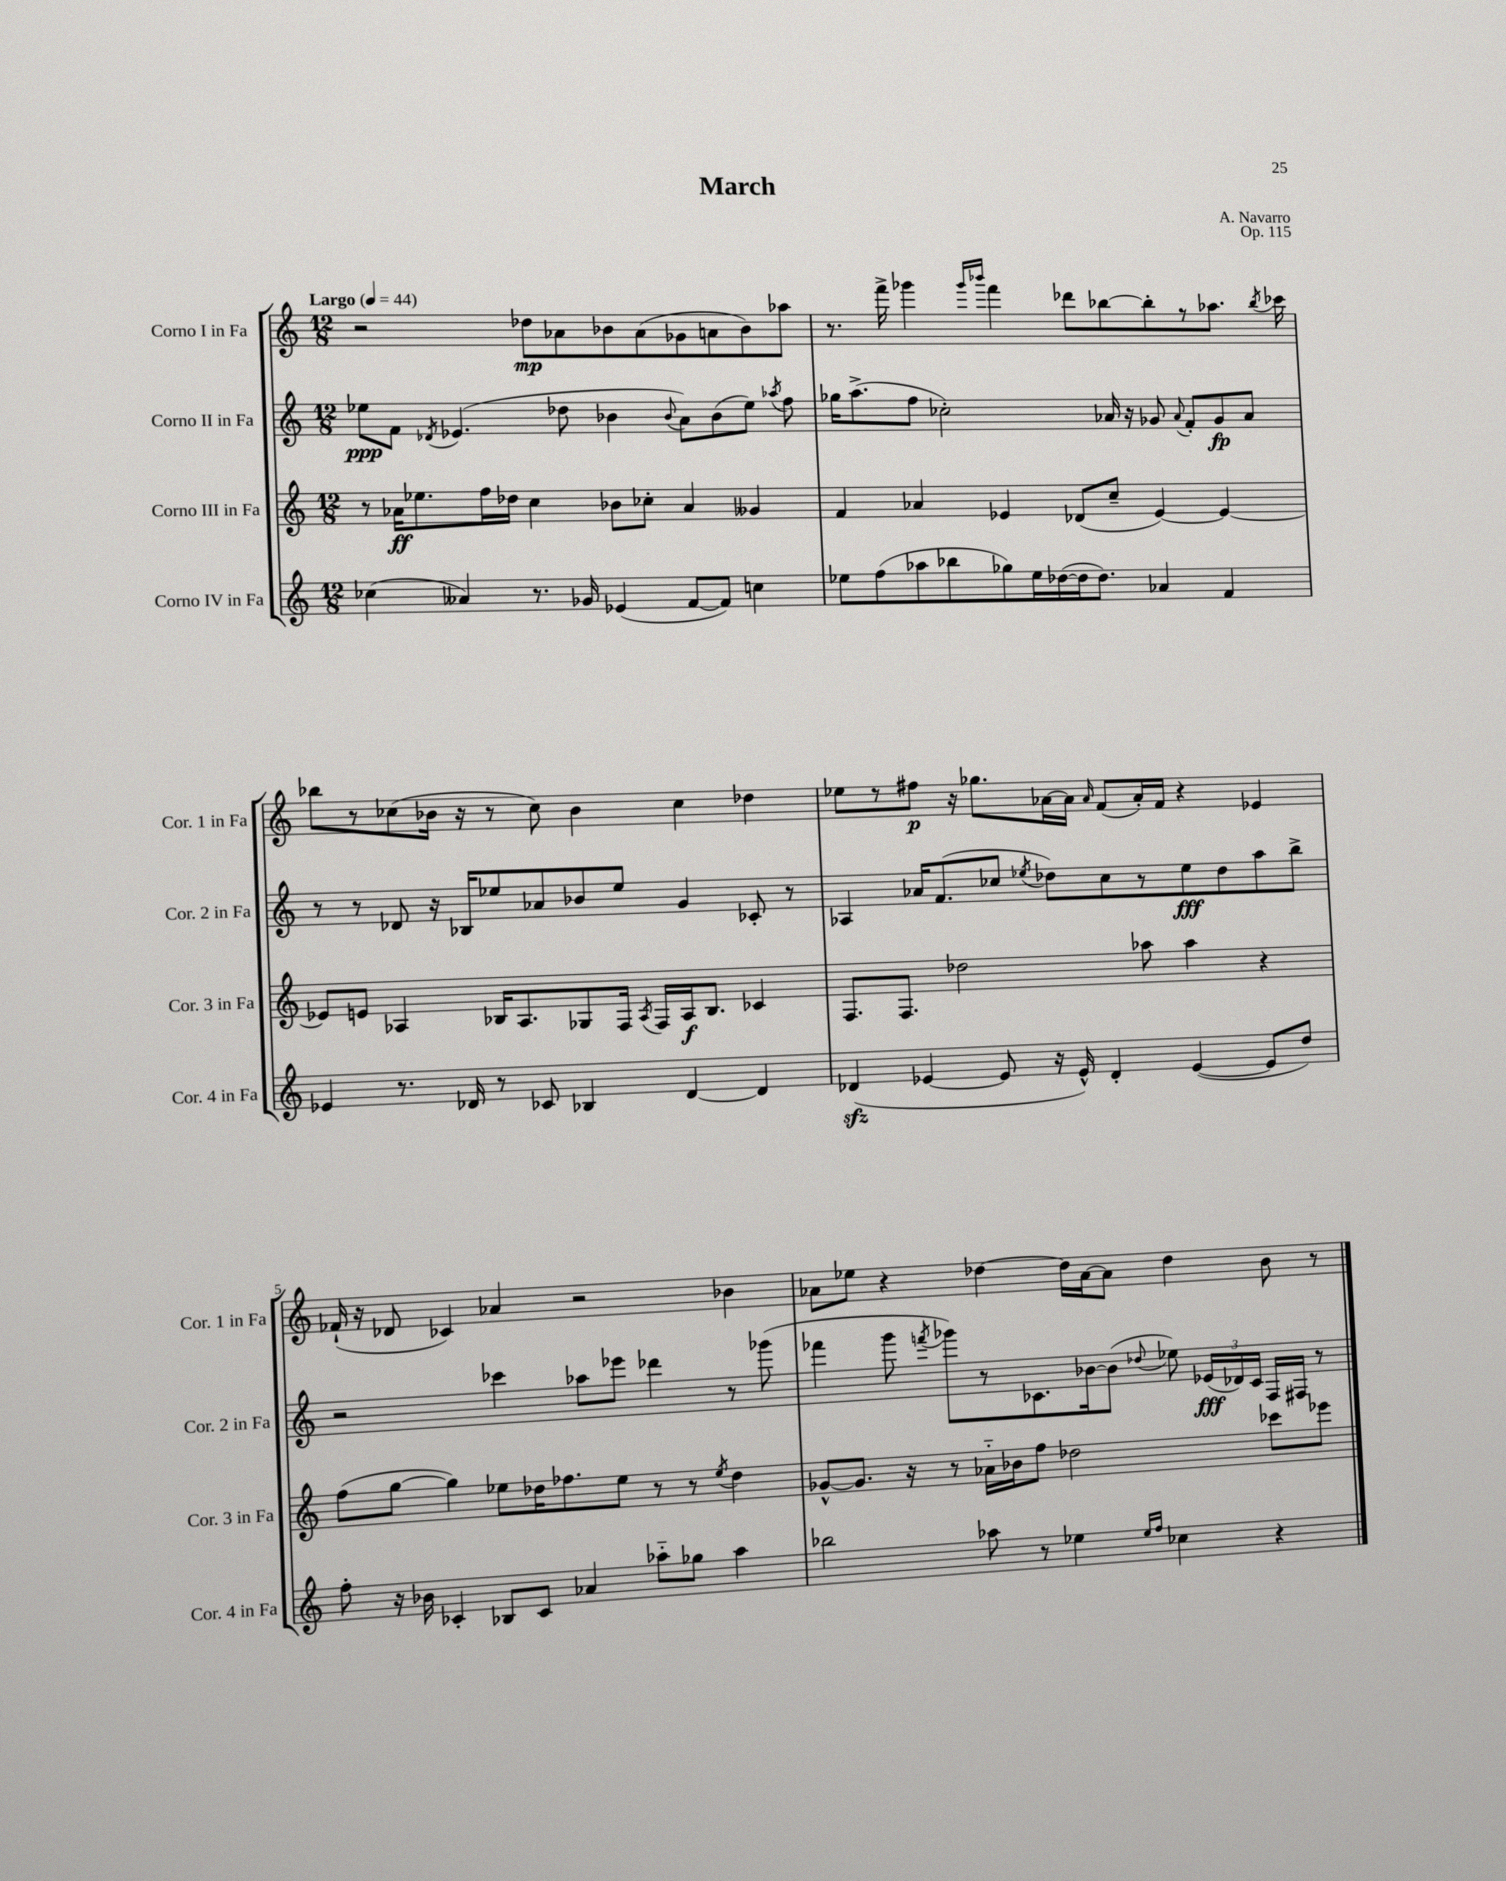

**kern	**kern	**dynam	**kern	**dynam	**kern	**dynam
*part4	*part3	*part3	*part2	*part2	*part1	*part1
*staff4	*staff3	*staff3	*staff2	*staff2	*staff1	*staff1
*I"Corno IV in Fa	*I"Corno III in Fa	*	*I"Corno II in Fa	*	*I"Corno I in Fa	*
*I'Cor. 4 in Fa	*I'Cor. 3 in Fa	*	*I'Cor. 2 in Fa	*	*I'Cor. 1 in Fa	*
*clefG2	*clefG2	*	*clefG2	*	*clefG2	*
*k[]	*k[]	*	*k[]	*	*k[]	*
*M12/8	*M12/8	*	*M12/8	*	*M12/8	*
*MM44	*MM44	*	*MM44	*	*MM44	*
=1	=1	=1	=1	=1	=1	=1
!	!	!	!	!	!LO:TX:a:B:t=Largo	!
(4cc-X\	8r	.	8ee-X\L	ppp	2r	.
.	16a-X\KL	ff	8f\J	.	.	.
.	8.ee-X\	.	.	.	.	.
.	.	.	8qd-X/	.	.	.
4a--X/)	.	.	(4.e-X/	.	.	.
.	16ff\L	.	.	.	.	.
.	16dd-X\JJ	.	.	.	.	.
8.r	4cc\	.	.	.	8dd-X\L	mp
.	.	.	8dd-X\	.	8a-X\	.
16g-X/	.	.	.	.	.	.
(4e-X/	8b-X\L	.	4b-X\	.	8b-X\	.
.	8cc-X'\J	.	.	.	(8a-\	.
.	.	.	8qqb-/	.	.	.
[8f/L	4a-/	.	8a\L)	.	8g-X\	.
8f/J])	.	.	(8b-\	.	8an\	.
4ccn\	4g--X/	.	8ee-\J)	.	8b-\)	.
.	.	.	8qaa-X/	.	.	.
.	.	.	8ff\	.	8aa-X\J	.
=2	=2	=2	=2	=2	=2	=2
8ee-X\L	4f/	.	16gg-X\KL	.	8.r	.
.	.	.	(8.aa^\	.	.	.
(8ff\	.	.	.	.	.	.
.	.	.	.	.	16fff^\	.
8aa-X\	4a-X/	.	8ff\J	.	4ggg-X\	.
8bb-X\	.	.	2cc-X'\)	.	.	.
.	.	.	.	.	16qqggg-/LL	.
.	.	.	.	.	16qqbbb-X/JJ	.
8gg-X\)	4e-X/	.	.	.	4fff\	.
16ee-\L	.	.	.	.	.	.
([16dd-X\	.	.	.	.	.	.
16dd-\J]	(8d-X/L	.	.	.	8ddd-X\L	.
8.dd-\J)	.	.	.	.	.	.
.	8cc~/J	.	16a-X/	.	[8bb-X\	.
.	.	.	16r	.	.	.
4a-X/	[4e-/)	.	8g-X/	.	8bb-'\]	.
.	.	.	8qqa-/	.	.	.
.	.	.	8f'/L	.	8r	.
4f/	4e-/_	.	8g-/	fp	8.aa-X\J	.
.	.	.	8a-/J	.	.	.
.	.	.	.	.	8qbb-/	.
.	.	.	.	.	16ccc-X\	.
!!LO:LB:g=z
=3	=3	=3	=3	=3	=3	=3
4e-X/	8e-X/L]	.	8r	.	8bb-X\L	.
.	8en/J	.	8r	.	8r	.
8.r	4A-X/	.	8d-X/	.	(8cc-X\	.
.	.	.	16r	.	16b-X\Jk	.
16d-X/	.	.	16B-X/KL	.	16r	.
8r	16B-X/KL	.	8ee-X/	.	8r	.
.	8.A-/	.	.	.	.	.
8c-X/	.	.	8a-X/	.	8cc-\)	.
4B-X/	8G-X/	.	8b-X/	.	4b-\	.
.	16F/Jk	.	8ee-/J	.	.	.
.	8qA-/	.	.	.	.	.
.	16F/LL	.	.	.	.	.
[4d-/	16A-/J	f	4g/	.	4cc-\	.
.	8.B-/J	.	.	.	.	.
4d-/]	4c-X/	.	8c-X'/	.	4dd-X\	.
.	.	.	8r	.	.	.
=4	=4	=4	=4	=4	=4	=4
(4d-Xzz/	8.F/L	.	4A-X/	.	8ee-X\L	.
.	.	.	.	.	8r	.
.	8.F/J	.	.	.	.	.
[4e-X/	.	.	16a-X/KL	.	8ff#X\J	p
.	.	.	(8.f/	.	.	.
.	2dd-X\	.	.	.	16r	.
.	.	.	.	.	8.gg-X\L	.
8e-/]	.	.	8cc-X/J	.	.	.
.	.	.	8qee-X/	.	.	.
16r	.	.	8dd-X\L)	.	[16a-X\L	.
16e-^^/)	.	.	.	.	16a-\JJ]	.
.	.	.	.	.	16qqa-/	.
4d-'/	.	.	8cc-\	.	(8f/L	.
.	8aa-X\	.	8r	.	16a-'/L)	.
.	.	.	.	.	16f/JJ	.
([4e-/	4aa-\	.	8ee-\	fff	4r	.
.	.	.	8dd-\	.	.	.
8e-/L]	4r	.	8aa\	.	4e-X/	.
8dd/J)	.	.	8bb^\J	.	.	.
!!LO:LB:g=z
=5	=5	=5	=5	=5	=5	=5
8ff'\	(8ff\L	.	2r	.	(16f-X`/	.
.	.	.	.	.	16r	.
16r	[8gg\J	.	.	.	8d-X/	.
16b-X\	.	.	.	.	.	.
4c-X'/	4gg\])	.	.	.	4c-X/)	.
8B-X/L	8ee-X\L	.	4ccc-X\	.	4a-X/	.
8c-/J	16dd-X\K	.	.	.	.	.
.	8.ff-X\	.	.	.	.	.
4a-X/	.	.	8aa-X\L	.	2r	.
.	8ee-\J	.	8eee-X\J	.	.	.
8aa-X\L	8r	.	4ddd-X\	.	.	.
8gg-X\J	8r	.	.	.	.	.
.	8qee-/	.	.	.	.	.
4aa-\	4dd-\	.	8r	.	4b-X\	.
.	.	.	(8ggg-X\	.	.	.
=6	=6	=6	=6	=6	=6	=6
2bb-X\	[8g-X^^/L	.	4fff-X\	.	8a-X\L	.
.	8.g-/J]	.	.	.	8ee-X\J	.
.	.	.	8ggg\	.	4r	.
.	16r	.	.	.	.	.
.	.	.	8qfffn/	.	.	.
.	8r	.	8ggg-X\L)	.	.	.
8aa-X\	16a-X\LL	.	8r	.	[4dd-X\	.
.	16b-X\J	.	.	.	.	.
8r	8ff\J	.	8.c-X\	.	.	.
4ee-X\	2dd-X\	.	.	.	16dd-\LL]	.
.	.	.	[16b-X\k	.	[16a-\J	.
.	.	.	(8b-\J]	.	8a-\J]	.
16qqee-/LL	.	.	.	.	.	.
16qqff/JJ	.	.	8qqdd-X/	.	.	.
4cc-X\	.	.	8ee-X\)	.	4dd-\	.
.	.	.	(24e-X/LL	fff	.	.
.	.	.	24d-X/)	.	.	.
.	.	.	24c-/JJ	.	.	.
4r	8ccc-X\L	.	16F/LL	.	8b\	.
.	.	.	16F#X/JJ	.	.	.
.	8eee-X\J	.	8r	.	8r	.
==	==	==	==	==	==	==
*-	*-	*-	*-	*-	*-	*-
